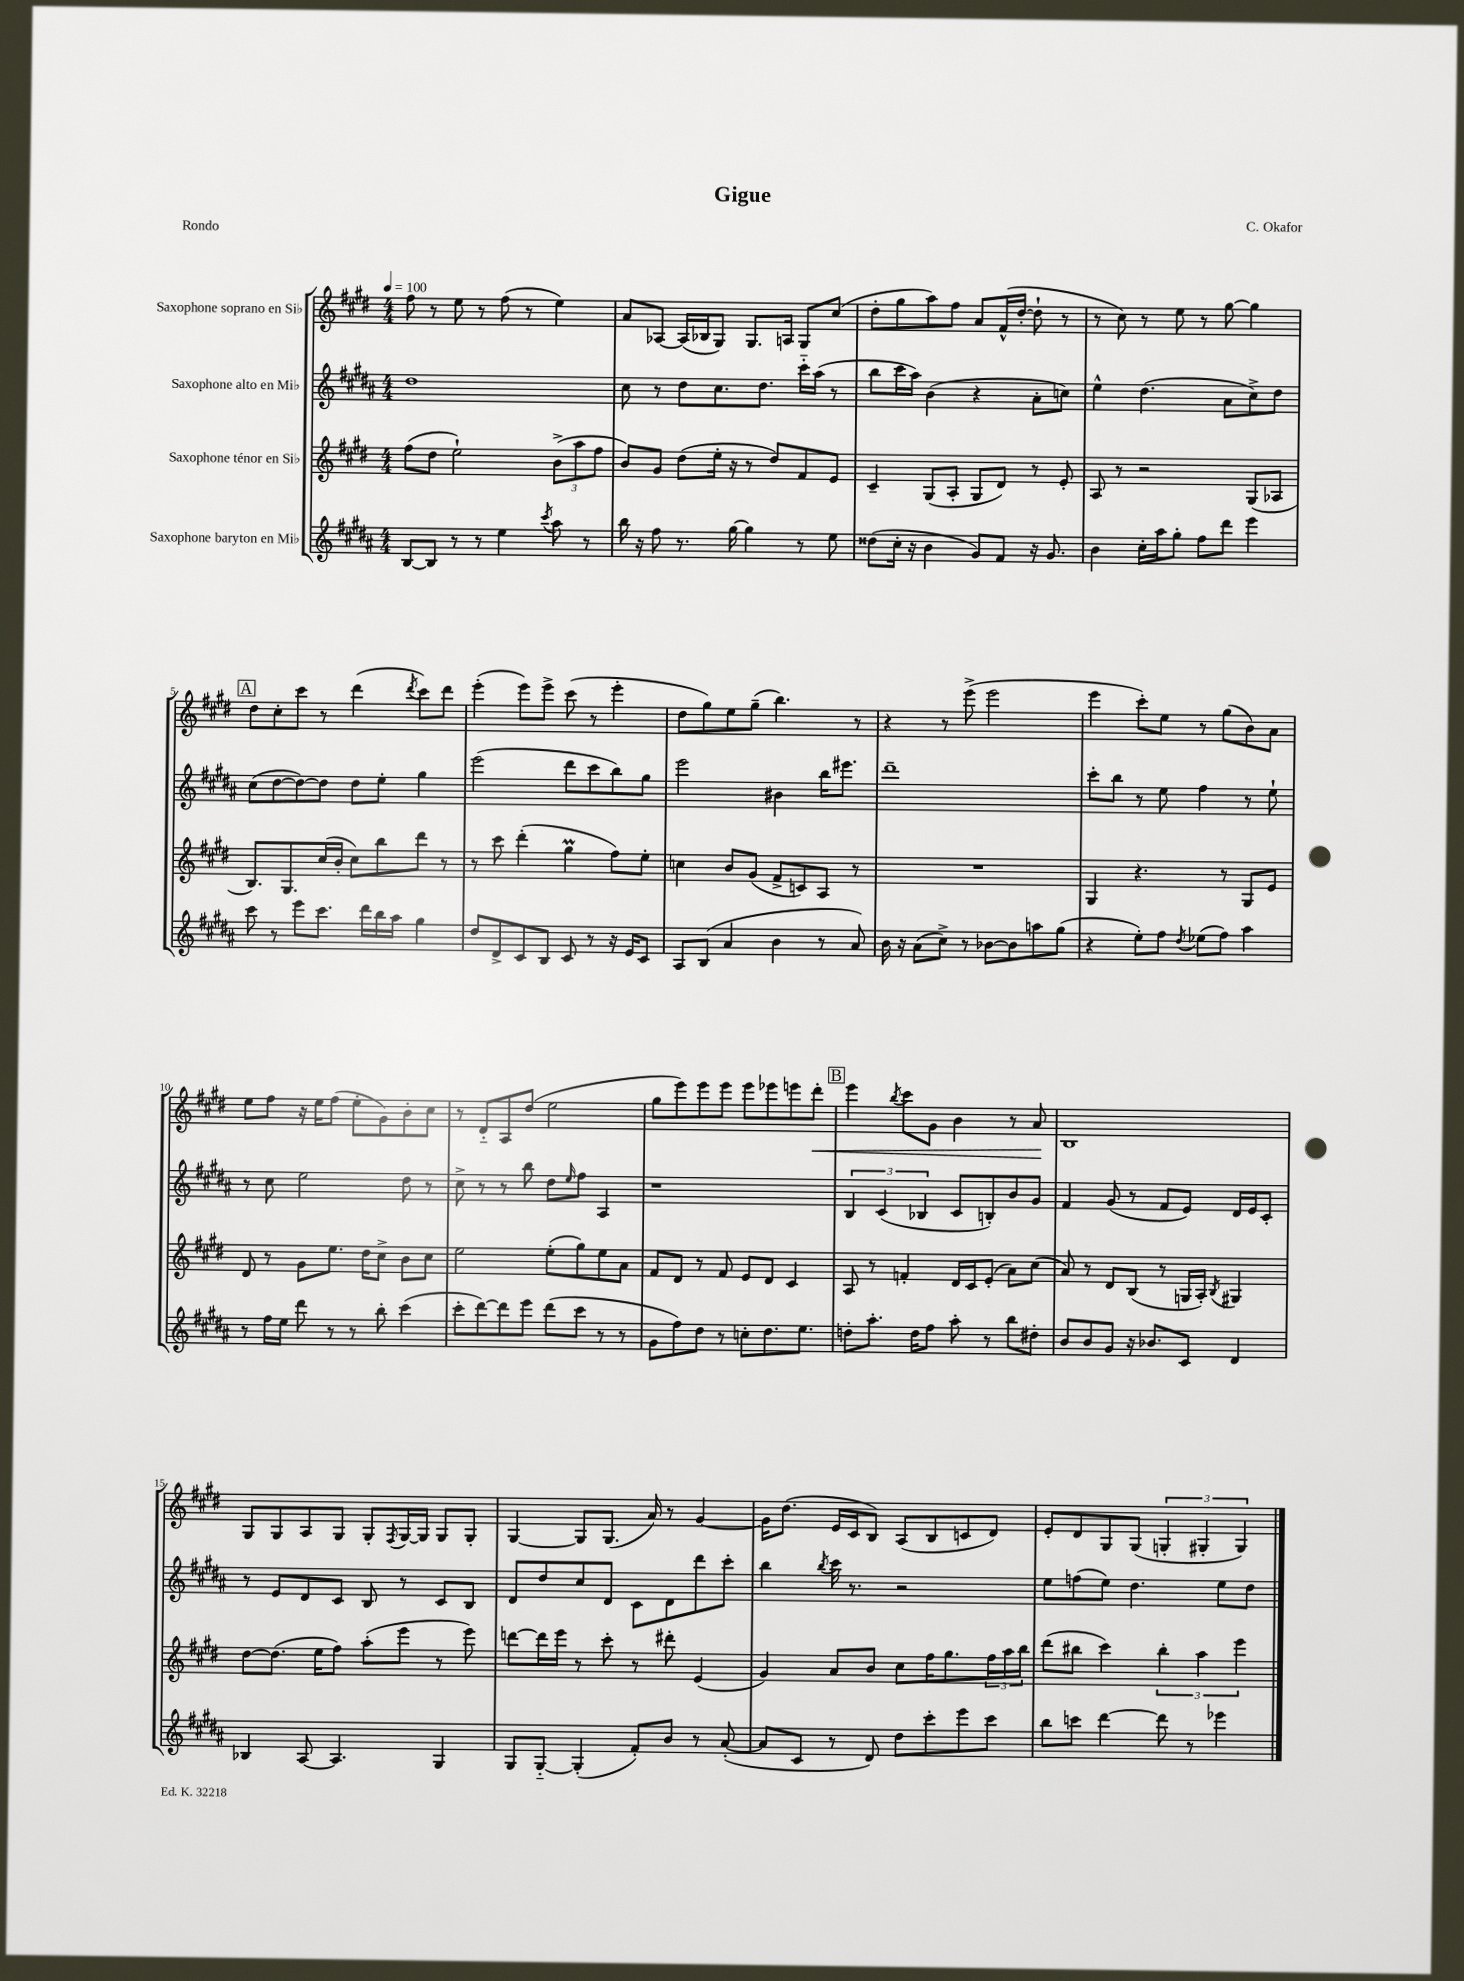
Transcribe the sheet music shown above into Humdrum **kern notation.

**kern	**kern	**kern	**kern	**dynam
*part4	*part3	*part2	*part1	*part1
*staff4	*staff3	*staff2	*staff1	*staff1
*I"Saxophone baryton en Mi♭	*I"Saxophone ténor en Si♭	*I"Saxophone alto en Mi♭	*I"Saxophone soprano en Si♭	*
*clefG2	*clefG2	*clefG2	*clefG2	*
*k[f#c#g#d#a#]	*k[f#c#g#d#]	*k[f#c#g#d#a#]	*k[f#c#g#d#]	*
*M4/4	*M4/4	*M4/4	*M4/4	*
*MM100	*MM100	*MM100	*MM100	*
=1	=1	=1	=1	=1
[8B/L	(8ff#\L	1dd#	8ff#\	.
8B/J]	8dd#\J	.	8r	.
8r	2ee`\)	.	8ee\	.
8r	.	.	8r	.
4ee\	.	.	(8ff#\	.
.	.	.	8r	.
8qccc#/	.	.	.	.
8aa#\	(12b^\L	.	4ee\)	.
.	12aa\	.	.	.
8r	.	.	.	.
.	12ff#\J	.	.	.
=2	=2	=2	=2	=2
16bb\	8b/L)	8cc#\	8a/L	.
16r	.	.	.	.
8ff#\	8g#/J	8r	[8A-X/J	.
8.r	(8dd#\L	8dd#\L	(16A-/LL]	.
.	.	.	16B-X/J	.
.	16ee'\Jk	8.cc#\	8G#/J)	.
[16gg#\	16r	.	.	.
4gg#\]	8r	.	8.G#/L	.
.	.	8.dd#\J	.	.
.	8dd#/L)	.	.	.
.	.	.	16An/Jk	.
8r	8f#/	16ccc#\LL	8G#/L	.
.	.	(16aa#\JJ	.	.
8ee\	8e/J	8r	(8cc#/J	.
=3	=3	=3	=3	=3
(8dd##X\L	4c#~/	8bb\L	8dd#'\L	.
16cc#'\Jk	.	16ccc#\L	8gg#\	.
16r	.	16aa#\JJ)	.	.
4b\	(8G#/L	(4b\	8aa\)	.
.	8A'/J	.	8ff#\J	.
8g#/L)	8G#/L	4r	8a/L	.
8f#/J	8d#/J)	.	(16f#^^/L	.
.	.	.	[16dd#'/JJ	.
16r	8r	8a#'\L	8dd#`\]	.
8.g#/	.	.	.	.
.	8e'/	8ccn\J)	8r	.
=4	=4	=4	=4	=4
4b\	8A/	4ee^^\	8r	.
.	8r	.	8cc#\)	.
16cc#'\LL	2r	(4.dd#\	8r	.
16aa#\J	.	.	.	.
8gg#'\J	.	.	8ee\	.
8ff#\L	.	.	8r	.
8ddd#\J	.	8a#\L	[8gg#\	.
4eee\	(8G#/L	8cc#^\)	4gg#\]	.
.	8A-X/J	8dd#\J	.	.
!!LO:LB:g=z
!!LO:REH:place=s1:t=A
=5	=5	=5	=5	=5
8ccc#\	8.B/L)	(8cc#\L	8dd#\L	.
8r	.	[8dd#\	8cc#'\	.
.	8.G#/	.	.	.
8eee\L	.	8dd#\_)	8ccc#\J	.
8.ccc#\J	(16cc#/L	8dd#\J]	8r	.
.	16b'/JJ	.	.	.
.	8cc#\L)	8dd#\L	(4ddd#\	.
16ddd#\LL	.	.	.	.
16bb\	8bb\	8ee'\J	.	.
16aa#\JJ	.	.	.	.
.	.	.	8qddd#/	.
4gg#\	8ddd#\J	4gg#\	8ccc#\L)	.
.	8r	.	8ddd#\J	.
=6	=6	=6	=6	=6
8dd#/L	8r	(2eee\	(4eee'\	.
8d#^/	8ccc#\	.	.	.
8c#/	(4ddd#'\	.	8eee\L)	.
8B/J	.	.	8eee^\J	.
8c#/	4gg#m\	8ddd#\L	(8ccc#\	.
8r	.	8ccc#\	8r	.
16r	8ff#\L)	8bb\)	4eee'\	.
16e/KL	.	.	.	.
8c#/J	8ee'\J	8gg#\J	.	.
=7	=7	=7	=7	=7
8A#/L	4ccn\	2eee\	8dd#\L	.
(8B/J	.	.	8gg#\)	.
4a#/	8b/L	.	8ee\	.
.	(8g#/J	.	(8gg#~\J	.
4b\	8f#^/L	4b#X\	4.bb\)	.
.	8cn/)	.	.	.
8r	8A/J	16bb\KL	.	.
.	.	8.eee#X\J	.	.
8a#/)	8r	.	8r	.
=8	=8	=8	=8	=8
16b\	1r	1ddd#~	4r	.
16r	.	.	.	.
(8a#\L	.	.	.	.
8cc#^\J)	.	.	8r	.
8r	.	.	(8eee^\	.
[8b-X\L	.	.	2eee\	.
8b-\]	.	.	.	.
8aan\	.	.	.	.
(8gg#\J	.	.	.	.
=9	=9	=9	=9	=9
4r	4G#/	8ccc#'\L	4eee\	.
.	.	8bb\J	.	.
8ee'\L)	4.r	8r	8ccc#'\L)	.
8ff#\J	.	8ee\	8ee\J	.
8qdd#/	.	.	.	.
(8ee-X\L	.	4ff#\	8r	.
8ff#\J)	8r	.	(8gg#\L	.
4aa#\	8G#/L	8r	8b\)	.
.	8e/J	8ee`\	8a\J	.
!!LO:LB:g=z
=10	=10	=10	=10	=10
8r	8d#/	8r	8ee\L	.
16ff#\LL	8r	8cc#\	8ff#\J	.
16ee\JJ	.	.	.	.
8ddd#\	8g#\L	2ee\	16r	.
.	.	.	16ee\KL	.
8r	8.ee\J	.	(8ff#\J	.
8r	.	.	8ee'\L	.
.	16dd#\KL	.	.	.
8bb'\	8cc#^\J	.	8g#\)	.
(4ccc#\	8b\L	8dd#\	8b'\	.
.	8cc#\J	8r	8cc#\J	.
=11	=11	=11	=11	=11
8ccc#'\L	2ee\	8cc#^\	8r	.
[8ddd#\)	.	8r	8d#/L	.
8ddd#\]	.	8r	8A/	.
8eee\J	.	8bb\	(8dd#/J	.
(8ddd#\L	(8ee'\L	8dd#\L	2ee\	.
.	.	16qqee/	.	.
8ccc#\J	8gg#\)	8ff#\J	.	.
8r	8ee\	4A#/	.	.
8r	8a\J	.	.	.
=12	=12	=12	=12	=12
8g#\L	8f#/L	1r	8gg#\L	.
8ff#\)	8d#/J	.	8eee\)	.
8dd#\J	8r	.	8eee\	.
8r	8f#/	.	8eee\J	.
8ccn'\L	8e/L	.	8eee\L	.
8.dd#\	8d#/J	.	8eee-X\	.
.	4c#/	.	8eeen\	.
8.ee\J	.	.	.	.
!	!	!	!	!LO:HP:b
.	.	.	8ddd#'\J	<
!!LO:REH:place=s1:t=B
=13	=13	=13	=13	=13
8ddn'\L	8A/	6B/	4eee\	.
8.aa#'\J	8r	.	.	.
.	.	(6c#/	.	.
.	.	.	8qbb/	.
.	4fn'/	.	8ccc#\L	.
16dd\KL	.	.	.	.
.	.	6B-X/	.	.
8ff#\J	.	.	8g#\J	.
8aa#'\	16d#/LL	8c#/L	4b\	.
.	16c#/J	.	.	.
8r	(8e'/J	8Bn'/)	.	.
8bb\L	8a\L)	8b/	8r	.
8dd#X'\J	(8cc#\J	8g#/J	8a/	.
.	.	.	.	[
=14	=14	=14	=14	=14
8b/L	8a/)	4f#/	1B	.
8b/	8r	.	.	.
8g#/J	8d#/L	(8g#/	.	.
16r	(8B/J	8r	.	.
8.b-X/L	.	.	.	.
.	8r	8f#/L	.	.
8c#/J	16Gn/LL	8e/J)	.	.
.	16A'/JJ)	.	.	.
.	8qB/	.	.	.
4d#/	4G#X/	16d#/LL	.	.
.	.	16e/J	.	.
.	.	8c#'/J	.	.
!!LO:LB:g=z
=15	=15	=15	=15	=15
4B-X/	[8dd#\L	8r	8G#/L	.
.	(8.dd#\J]	8e/L	8G#/	.
[8A#/	.	8d#/	8A/	.
.	16ee\KL	.	.	.
4.A#/]	8ff#\J)	8c#/J	8G#/J	.
.	(8aa'\L	8B/	8G#'/L	.
.	.	.	8qF#/	.
.	8eee\J	8r	[16G#/L	.
.	.	.	16G#/JJ]	.
4G#/	8r	8c#/L	8G#/L	.
.	8eee\)	8B/J	8G#'/J	.
=16	=16	=16	=16	=16
8G#/L	[8dddn\L	8d#/L	[4G#/	.
[8G#/J	16ddd\L]	8dd#/	.	.
.	16eee\JJ	.	.	.
(4G#'/]	8r	8cc#/	8G#/L]	.
.	8ccc#'\	8d#/J	(8.G#/J	.
8f#'/L)	8r	8c#\L	.	.
.	.	.	16a/)	.
8b/J	8ddd#X'\	8d#\	8r	.
8r	(4e/	8ddd#\	[4g#/	.
([8a#'/	.	8ccc#'\J	.	.
=17	=17	=17	=17	=17
8a#/L]	4g#/)	4bb\	16g#\KL]	.
.	.	.	(8.dd#\J	.
8c#/J	.	.	.	.
.	.	8qbb/	.	.
8r	8a/L	16ccc#\	16e/LL	.
.	.	8.r	16c#/J	.
8d#/)	8b/J	.	8B/J)	.
8dd#\L	8cc#\L	2r	(8A/L	.
8ccc#'\	16ff#\K	.	8B/	.
.	8.gg#\	.	.	.
8eee\	.	.	8cn/	.
8ccc#\J	24ff#\L	.	8d#/J)	.
.	24aa\	.	.	.
.	24bb\JJ	.	.	.
=18	=18	=18	=18	=18
8bb\L	(8ddd#\L	8ee\L	8e'/L	.
8cccn\J	8bb#X\J	(8ffn\	8d#/	.
[4ddd#\	4ccc#\)	8ee\J)	8G#/	.
.	.	4.dd#\	(8G#/J	.
8ddd#\]	6bb#'\	.	6Gn'/	.
8r	.	.	.	.
.	6aa\	.	6G#X'/	.
4eee-X\	.	8ee\L	.	.
.	6eee\	.	6G#/)	.
.	.	8dd#\J	.	.
==	==	==	==	==
*-	*-	*-	*-	*-
